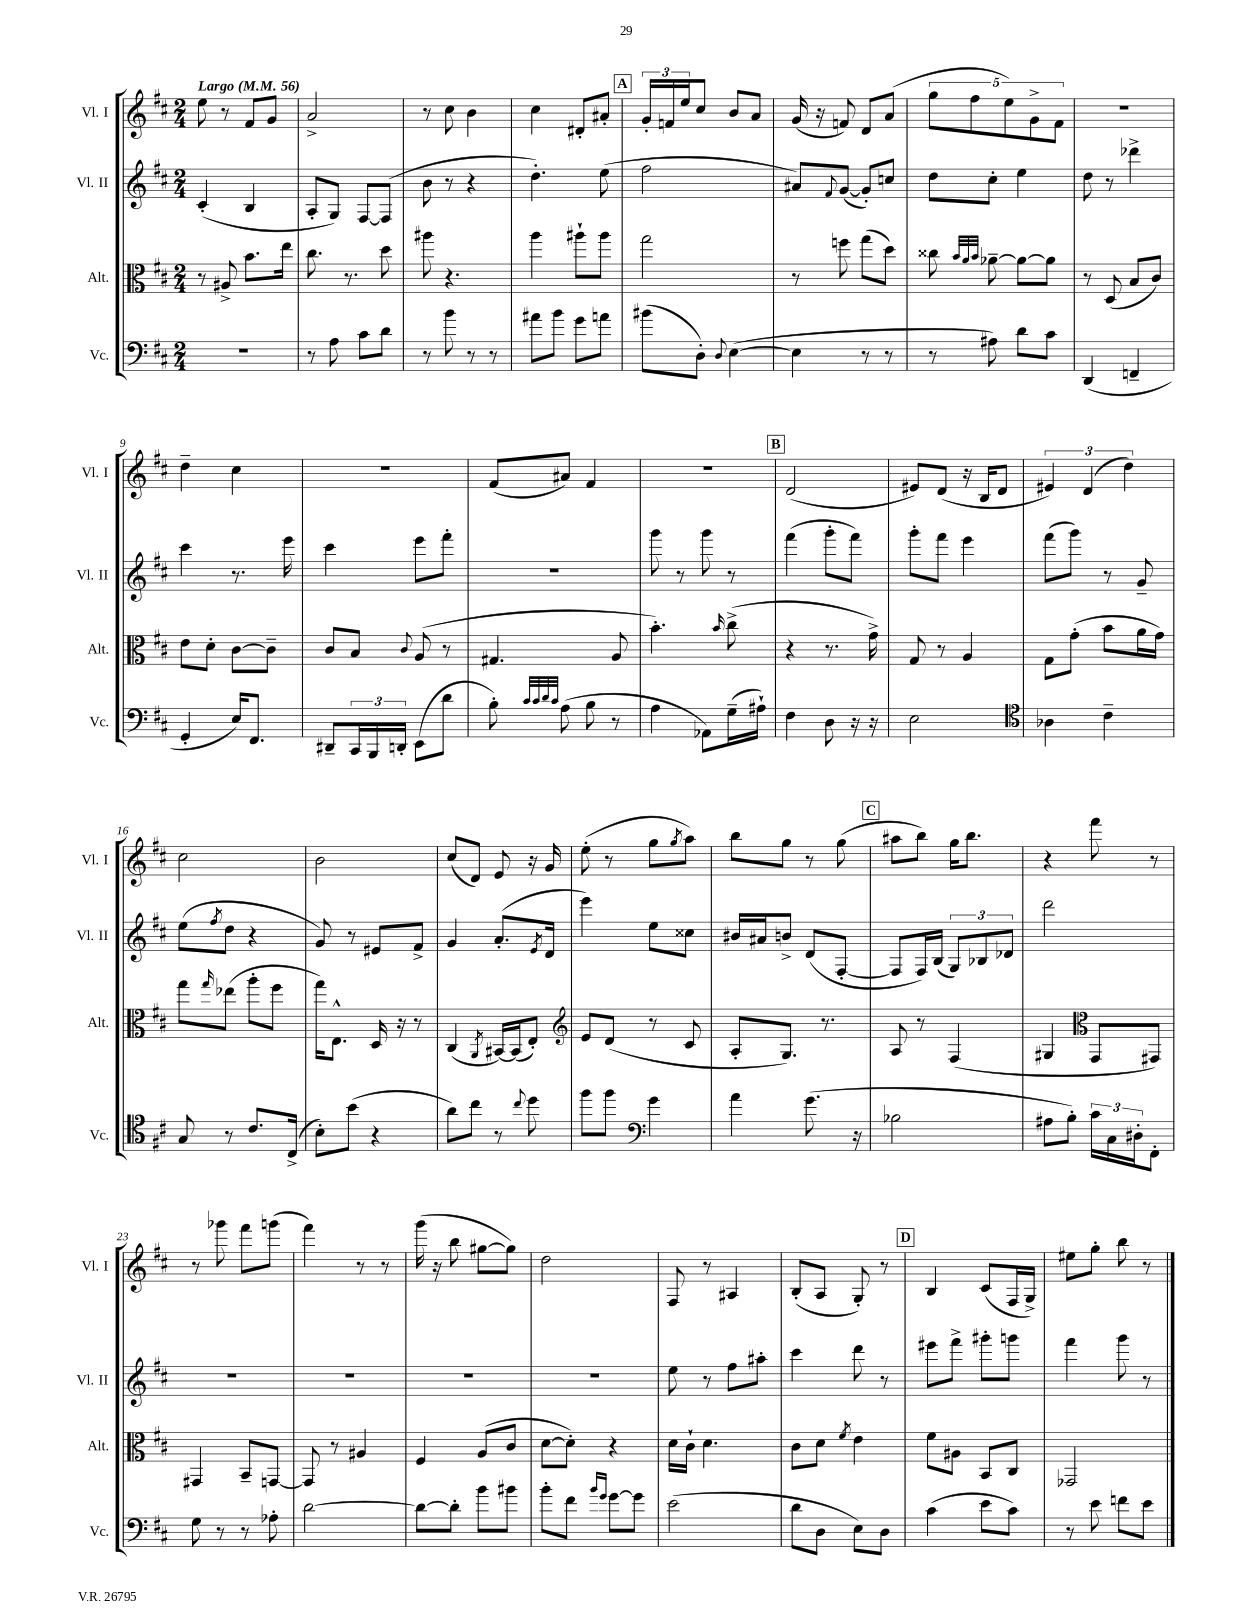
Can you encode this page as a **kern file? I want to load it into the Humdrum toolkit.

**kern	**kern	**kern	**kern
*part4	*part3	*part2	*part1
*staff4	*staff3	*staff2	*staff1
*I"Vc.	*I"Alt.	*I"Vl. II	*I"Vl. I
*I'Vc.	*I'Alt.	*I'Vl. II	*I'Vl. I
*clefF4	*clefC3	*clefG2	*clefG2
*k[f#c#]	*k[f#c#]	*k[f#c#]	*k[f#c#]
*M2/4	*M2/4	*M2/4	*M2/4
*MM56	*MM56	*MM56	*MM56
=1	=1	=1	=1
!	!	!	!LO:TX:a:B:t=Largo
2r	8r	(4c#'/	8ee\
.	8A#X^/	.	8r
.	8.b\L	4B/	8f#/L
.	.	.	8g/J
.	16ee\Jk	.	.
=2	=2	=2	=2
8r	8.cc#\	8A'/L	2a^/
8A\	.	8G/J)	.
.	8.r	.	.
8c#\L	.	[8F#/L	.
8d\J	8dd\	(8F#/J]	.
=3	=3	=3	=3
8r	8aa#X\	8b\	8r
8b\	4.r	8r	8cc#\
8r	.	4r	4b\
8r	.	.	.
=4	=4	=4	=4
8a#X\L	4aa\	4.dd'\)	4cc#\
8b\J	.	.	.
8g\L	8aa#X`\L	.	8d#X'/L
8an\J	8aa#\J	(8ee\	8a#X'/J
!!LO:REH:place=s1:t=A
=5	=5	=5	=5
(8b#X\L	2gg\	2ff#\	24g'/LL
.	.	.	24fn/
.	.	.	24ee/J
8D'\J)	.	.	8cc#/J
8qqD/	.	.	.
([4E\	.	.	8b/L
.	.	.	8a/J
=6	=6	=6	=6
4E\]	8r	8a#X/L)	(16g/
.	.	.	16r
.	.	8qqf#/	.
.	8ffn\	([8g/J	8fn/)
8r	(8gg\L	8g'/L])	8d/L
8r	8dd\J)	8ccn/J	(8a/J
=7	=7	=7	=7
8r	8cc##X\	8dd\L	10gg\L
.	.	.	10ff#\
.	32qqb/LLL	.	.
.	32qqa/	.	.
.	32qqb/JJJ	.	.
8A#X\)	[8a-X~\	8cc#'\J	.
.	.	.	10ee\)
8d\L	8a-\L_	4ee\	.
.	.	.	10g^\
8c#\J	8a-\J]	.	.
.	.	.	10f#\J
=8	=8	=8	=8
(4DD/	8r	8dd\	2r
.	(8D/	8r	.
4FFn~/	8B/L	4ddd-X^\	.
.	8c#/J)	.	.
!!LO:LB:g=z
=9	=9	=9	=9
4GG'/	8e\L	4ccc#\	4dd~\
.	8d'\J	.	.
16E/KL)	[8c#\L	8.r	4cc#\
8.FF#/J	.	.	.
.	8c#~\J]	.	.
.	.	16eee\	.
=10	=10	=10	=10
8DD#X~/L	8c#/L	4ccc#\	2r
24CC#/L	8B/J	.	.
24BBB/	.	.	.
24DDn'/JJ	.	.	.
.	8qqc#/	.	.
(8EE\L	(8A/	8eee\L	.
8d\J	8r	8fff#'\J	.
=11	=11	=11	=11
8B'\)	4.G#X/	2r	(8f#/L
32qqc#/LLL	.	.	.
32qqc#/	.	.	.
32qqd/	.	.	.
32qqc#/JJJ	.	.	.
(8A\	.	.	8a#X/J)
8B\	.	.	4f#/
8r	8A/	.	.
=12	=12	=12	=12
4A\	4.b'\)	8ggg\	2r
.	.	8r	.
8AA-X\L)	.	8ggg\	.
.	16qqb/	.	.
(16G~\L	(8cc#^\	8r	.
16A#X`\JJ)	.	.	.
!!LO:REH:place=s1:t=B
=13	=13	=13	=13
4F#\	4r	(4fff#\	(2d/
8D\	8.r	8ggg'\L	.
16r	.	8fff#\J)	.
16r	16g^\)	.	.
=14	=14	=14	=14
2E\	8G/	8ggg'\L	8e#X/L)
.	8r	8fff#\J	(8d/J
.	4A/	4eee\	16r
.	.	.	16B/KL
.	.	.	8d/J
=15	=15	=15	=15
*clefC4	*	*	*
4A-X\	8G\L	(8fff#\L	6e#X/)
.	(8g'\J	8ggg\J)	.
.	.	.	(6d/
4c#~\	8b\L	8r	.
.	.	.	6dd\)
.	16a\L	8g~/	.
.	16g\JJ)	.	.
!!LO:LB:g=z
=16	=16	=16	=16
8G/	8gg\L	(8ee\L	2cc#\
.	16qqgg/	8qff#/	.
8r	(8ee-X\J	8dd\J	.
8.c#/L	8aa'\L	4r	.
.	8ff#\J	.	.
(16C#^/Jk	.	.	.
=17	=17	=17	=17
8B'\L)	16gg\KL)	8g/)	2b\
.	8.E^^\J	.	.
(8b\J	.	8r	.
4r	16D/	8e#X/L	.
.	16r	.	.
.	8r	8f#^/J	.
=18	=18	=18	=18
8a\L)	(4C#/	4g/	(8cc#/L
8cc#\J	.	.	8d/J)
.	8qAA/	.	.
8r	[16BB#X/LL)	(8.a'/L	8e/
.	(16BB#/J]	.	.
8qqcc#/	.	.	.
8dd\	8E'/J)	.	16r
.	.	8qe/	.
.	.	16d/Jk	16g/
=19	=19	=19	=19
*	*clefG2	*	*
8ff#\L	8e/L	4eee\)	(8ee'\
8ff#\J	(8d/J	.	8r
*clefF4	*	*	*
4g\	8r	8ee\L	8gg\L
.	.	.	8qgg/
.	8c#/	8cc##X\J	8aa\J)
=20	=20	=20	=20
4a\	8A'/L	16b#X/LL	8bb\L
.	.	16a#X/J	.
.	8.G/J)	8bn^/J	8gg\J
(8.g\	.	(8d/L	8r
.	8.r	.	.
.	.	[8F#'/J	(8gg\
16r	.	.	.
!!LO:REH:place=s1:t=C
=21	=21	=21	=21
2B-X\	8A/	8F#/L]	8aa#X\L
.	8r	16F#/L)	8bb\J)
.	.	(16B/JJ	.
.	(4F#/	12G/L)	16gg\KL
.	.	.	8.bb\J
.	.	12B-X/	.
.	.	12d-X/J	.
=22	=22	=22	=22
8A#X\L	4G#X/	2ddd\	4r
8B'\J)	.	.	.
*	*clefC3	*	*
24c#\LL	8GG/L	.	8fff#\
24C#\	.	.	.
24D#X'\J	.	.	.
8FF#'\J	8GG#X/J)	.	8r
!!LO:LB:g=z
=23	=23	=23	=23
8G\	4GG#X/	2r	8r
8r	.	.	8ggg-X\
8r	8BB~/L	.	8fff#\L
8A-X'\	[8GGn/J	.	(8gggn\J
=24	=24	=24	=24
[2d\	8GG/]	2r	4fff#\)
.	8r	.	.
.	4A#X/	.	8r
.	.	.	8r
=25	=25	=25	=25
8d\L_	4F#/	2r	(16ggg\
.	.	.	16r
8d'\J]	.	.	8bb\
8b\L	(8A/L	.	[8gg#X\L
8b#X\J	8c#/J	.	8gg#\J])
=26	=26	=26	=26
8b'\L	[8d\L	2r	2dd\
8f#\J	8d'\J])	.	.
16qqb/LL	.	.	.
16qqg/JJ	.	.	.
[8g\L	4r	.	.
8g\J]	.	.	.
=27	=27	=27	=27
(2e\	16d\LL	8ee\	8F#/
.	16c#`\JJ	.	.
.	4.d\	8r	8r
.	.	8ff#\L	4A#X/
.	.	8aa#X'\J	.
=28	=28	=28	=28
8d\L	8c#\L	4ccc#\	(8B'/L
8D\J	8d\J	.	8A/J
.	8qf#/	.	.
8E\L)	4e\	8ddd\	8G'/)
8D\J	.	8r	8r
!!LO:REH:place=s1:t=D
=29	=29	=29	=29
(4c#\	8f#\L	8eee#X\L	4B/
.	8A#X\J	8fff#^\J	.
8e\L	8BB/L	8ggg#X'\L	(8c#/L
8c#\J)	8C#/J	8gggn\J	16F#/L
.	.	.	16G^/JJ)
=30	=30	=30	=30
8r	2GG-X/	4fff#\	8ee#X\L
8e\	.	.	8gg'\J
8fn\L	.	8ggg\	8bb\
8e\J	.	8r	8r
==	==	==	==
*-	*-	*-	*-
